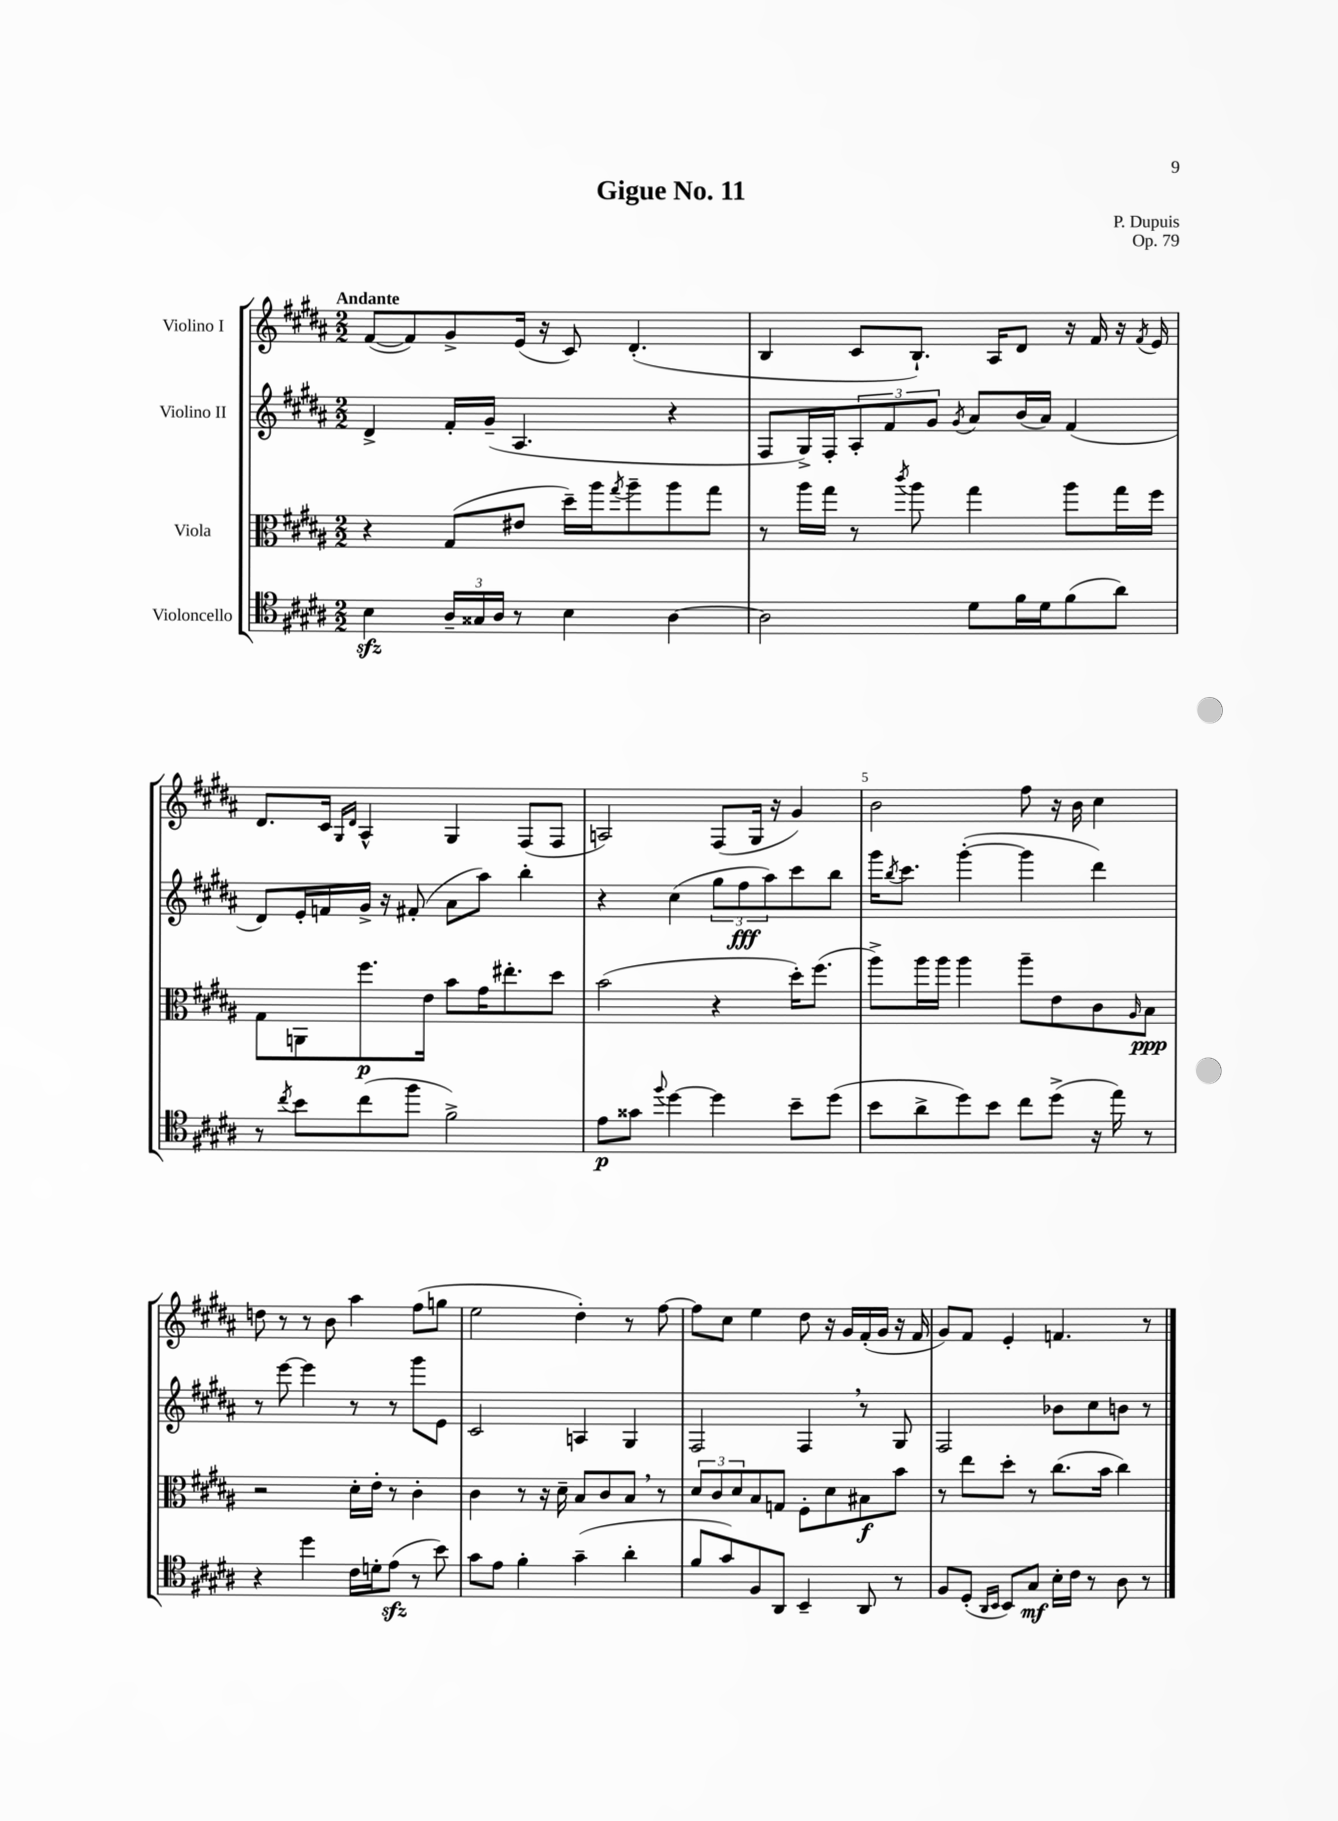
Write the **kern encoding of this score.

**kern	**dynam	**kern	**dynam	**kern	**dynam	**kern
*part4	*part4	*part3	*part3	*part2	*part2	*part1
*staff4	*staff4	*staff3	*staff3	*staff2	*staff2	*staff1
*I"Violoncello	*	*I"Viola	*	*I"Violino II	*	*I"Violino I
*clefC4	*	*clefC3	*	*clefG2	*	*clefG2
*k[f#c#g#d#a#]	*	*k[f#c#g#d#a#]	*	*k[f#c#g#d#a#]	*	*k[f#c#g#d#a#]
*M2/2	*	*M2/2	*	*M2/2	*	*M2/2
=1	=1	=1	=1	=1	=1	=1
!	!	!	!	!	!	!LO:TX:a:B:t=Andante
4Bzz\	.	4r	.	4d#^/	.	([8f#/L
.	.	.	.	.	.	8f#/])
24A#~/LL	.	(8G#/L	.	16f#'/LL	.	8g#^/
24G##X/	.	.	.	.	.	.
.	.	.	.	(16g#~/JJ	.	.
24A#/JJ	.	.	.	.	.	.
8r	.	8e#X/J	.	4.A#/	.	(16e/Jk
.	.	.	.	.	.	16r
4B\	.	16dd#~\LL)	.	.	.	8c#/)
.	.	16aa#\J	.	.	.	.
.	.	8qgg#/	.	.	.	.
.	.	8aa#~\	.	.	.	(4.d#'/
[4A#\	.	8aa#\	.	4r	.	.
.	.	8gg#\J	.	.	.	.
=2	=2	=2	=2	=2	=2	=2
2A#\]	.	8r	.	8F#/L	.	4B/
.	.	16aa#\LL	.	16G#^/L)	.	.
.	.	16gg#\JJ	.	16F#'/J	.	.
.	.	8r	.	12A#'/	.	8c#/L
.	.	.	.	12f#/	.	.
.	.	8qccc#/	.	.	.	.
.	.	8aa#\	.	.	.	8.B`/J)
.	.	.	.	12g#/J	.	.
.	.	.	.	8qg#/	.	.
8d#\L	.	4gg#\	.	8a#/L	.	.
.	.	.	.	.	.	16A#/KL
16f#\L	.	.	.	(16b/L	.	8d#/J
16d#\J	.	.	.	16a#/JJ)	.	.
(8f#\	.	8aa#\L	.	(4f#/	.	16r
.	.	.	.	.	.	16f#/
8a#\J)	.	16gg#\L	.	.	.	16r
.	.	.	.	.	.	8qf#/
.	.	16ff#\JJ	.	.	.	16e/
!!LO:LB:g=z
=3	=3	=3	=3	=3	=3	=3
8r	.	8G#\L	.	8d#/L)	.	8.d#/L
8qcc#/	.	.	.	.	.	.
8b\L	.	8AAn\	.	16e'/L	.	.
.	.	.	.	16fn/	.	16c#/Jk
.	.	.	.	.	.	16qqG#/LL
.	.	.	.	.	.	16qqd#/JJ
(8cc#\	.	8.ff#\	p	16g#^/JJ	.	4A#^^/
.	.	.	.	16r	.	.
8ff#\J	.	.	.	(8f#X'/	.	.
.	.	16e\Jk	.	.	.	.
2f#^\)	.	8b\L	.	8a#\L	.	4G#/
.	.	16g#\K	.	8aa#\J)	.	.
.	.	8.ee#X'\	.	.	.	.
.	.	.	.	4bb'\	.	(8F#/L
.	.	8dd#\J	.	.	.	8F#/J
=4	=4	=4	=4	=4	=4	=4
8e\L	p	(2b\	.	4r	.	2An/)
8g##X\J	.	.	.	.	.	.
8qqff#/	.	.	.	.	.	.
[4dd#\	.	.	.	(4cc#\	.	.
4dd#\]	.	4r	.	12gg#\L	.	(8F#/L
.	.	.	.	12ff#\	fff	.
.	.	.	.	.	.	16G#/Jk
.	.	.	.	12aa#\)	.	.
.	.	.	.	.	.	16r
8b~\L	.	16dd#'\KL)	.	8ccc#\	.	4g#/)
.	.	(8.ff#\J	.	.	.	.
(8dd#\J	.	.	.	8bb\J	.	.
=5	=5	=5	=5	=5	=5	=5
8b\L	.	8aa#^\L)	.	16ggg#\KL	.	2b\
.	.	.	.	8qbb/	.	.
.	.	.	.	8.ccc#\J	.	.
8a#^\	.	16aa#\L	.	.	.	.
.	.	16aa#\JJ	.	.	.	.
8dd#\)	.	4aa#\	.	([4ggg#'\	.	.
8b\J	.	.	.	.	.	.
8cc#\L	.	8aa#~\L	.	4ggg#\]	.	8ff#\
(8dd#^\J	.	8e\	.	.	.	16r
.	.	.	.	.	.	16b\
16r	.	8c#\	.	4ddd#\)	.	4cc#\
16ee\)	.	.	.	.	.	.
.	.	16qqA#/	.	.	.	.
8r	.	8B\J	ppp	.	.	.
!!LO:LB:g=z
=6	=6	=6	=6	=6	=6	=6
4r	.	2r	.	8r	.	8ddn\
.	.	.	.	[8eee\	.	8r
4dd#\	.	.	.	4eee\]	.	8r
.	.	.	.	.	.	8b\
16c#\LL	.	16d#'\LL	.	8r	.	4aa#\
16dn'\J	.	16e'\JJ	.	.	.	.
(8ezz\J	.	8r	.	8r	.	.
8r	.	4c#'\	.	8ggg#\L	.	(8ff#\L
8b\)	.	.	.	8e\J	.	8ggn\J
=7	=7	=7	=7	=7	=7	=7
8g#\L	.	4c#\	.	2c#/	.	2ee\
8e\J	.	.	.	.	.	.
4f#'\	.	8r	.	.	.	.
.	.	16r	.	.	.	.
.	.	16d#~\	.	.	.	.
(4g#~\	.	8B/L	.	4An/	.	4dd#'\)
.	.	8c#/	.	.	.	.
4a#'\	.	8B,/J	.	4G#/	.	8r
.	.	8r	.	.	.	[8ff#\
=8	=8	=8	=8	=8	=8	=8
8f#/L	.	12d#/L	.	2F#/	.	8ff#\L]
.	.	12c#/	.	.	.	.
8g#/)	.	.	.	.	.	8cc#\J
.	.	12d#/	.	.	.	.
8F#/	.	8B/	.	.	.	4ee\
8AA#/J	.	8Gn/J	.	.	.	.
4BB~/	.	8F#'\L	.	4F#,/	.	8dd#\
.	.	8d#\	.	.	.	16r
.	.	.	.	.	.	16g#/LL
8AA#/	.	8B#X\	f	8r	.	(16f#'/
.	.	.	.	.	.	16g#/JJ
8r	.	8b\J	.	8G#/	.	16r
.	.	.	.	.	.	16f#/
=9	=9	=9	=9	=9	=9	=9
8F#/L	.	8r	.	2F#/	.	8g#/L)
(8D#'/J	.	8ee\L	.	.	.	8f#/J
16qqAA#/LL	.	.	.	.	.	.
16qqBB/JJ	.	.	.	.	.	.
8BB/L)	.	8dd#'\J	.	.	.	4e'/
8G#/J	mf	8r	.	.	.	.
16B'\LL	.	(8.cc#\L	.	8b-X\L	.	4.fn/
16c#\JJ	.	.	.	.	.	.
8r	.	.	.	8cc#\	.	.
.	.	16b\Jk	.	.	.	.
8A#\	.	4cc#\)	.	8bn\J	.	.
8r	.	.	.	8r	.	8r
==	==	==	==	==	==	==
*-	*-	*-	*-	*-	*-	*-
